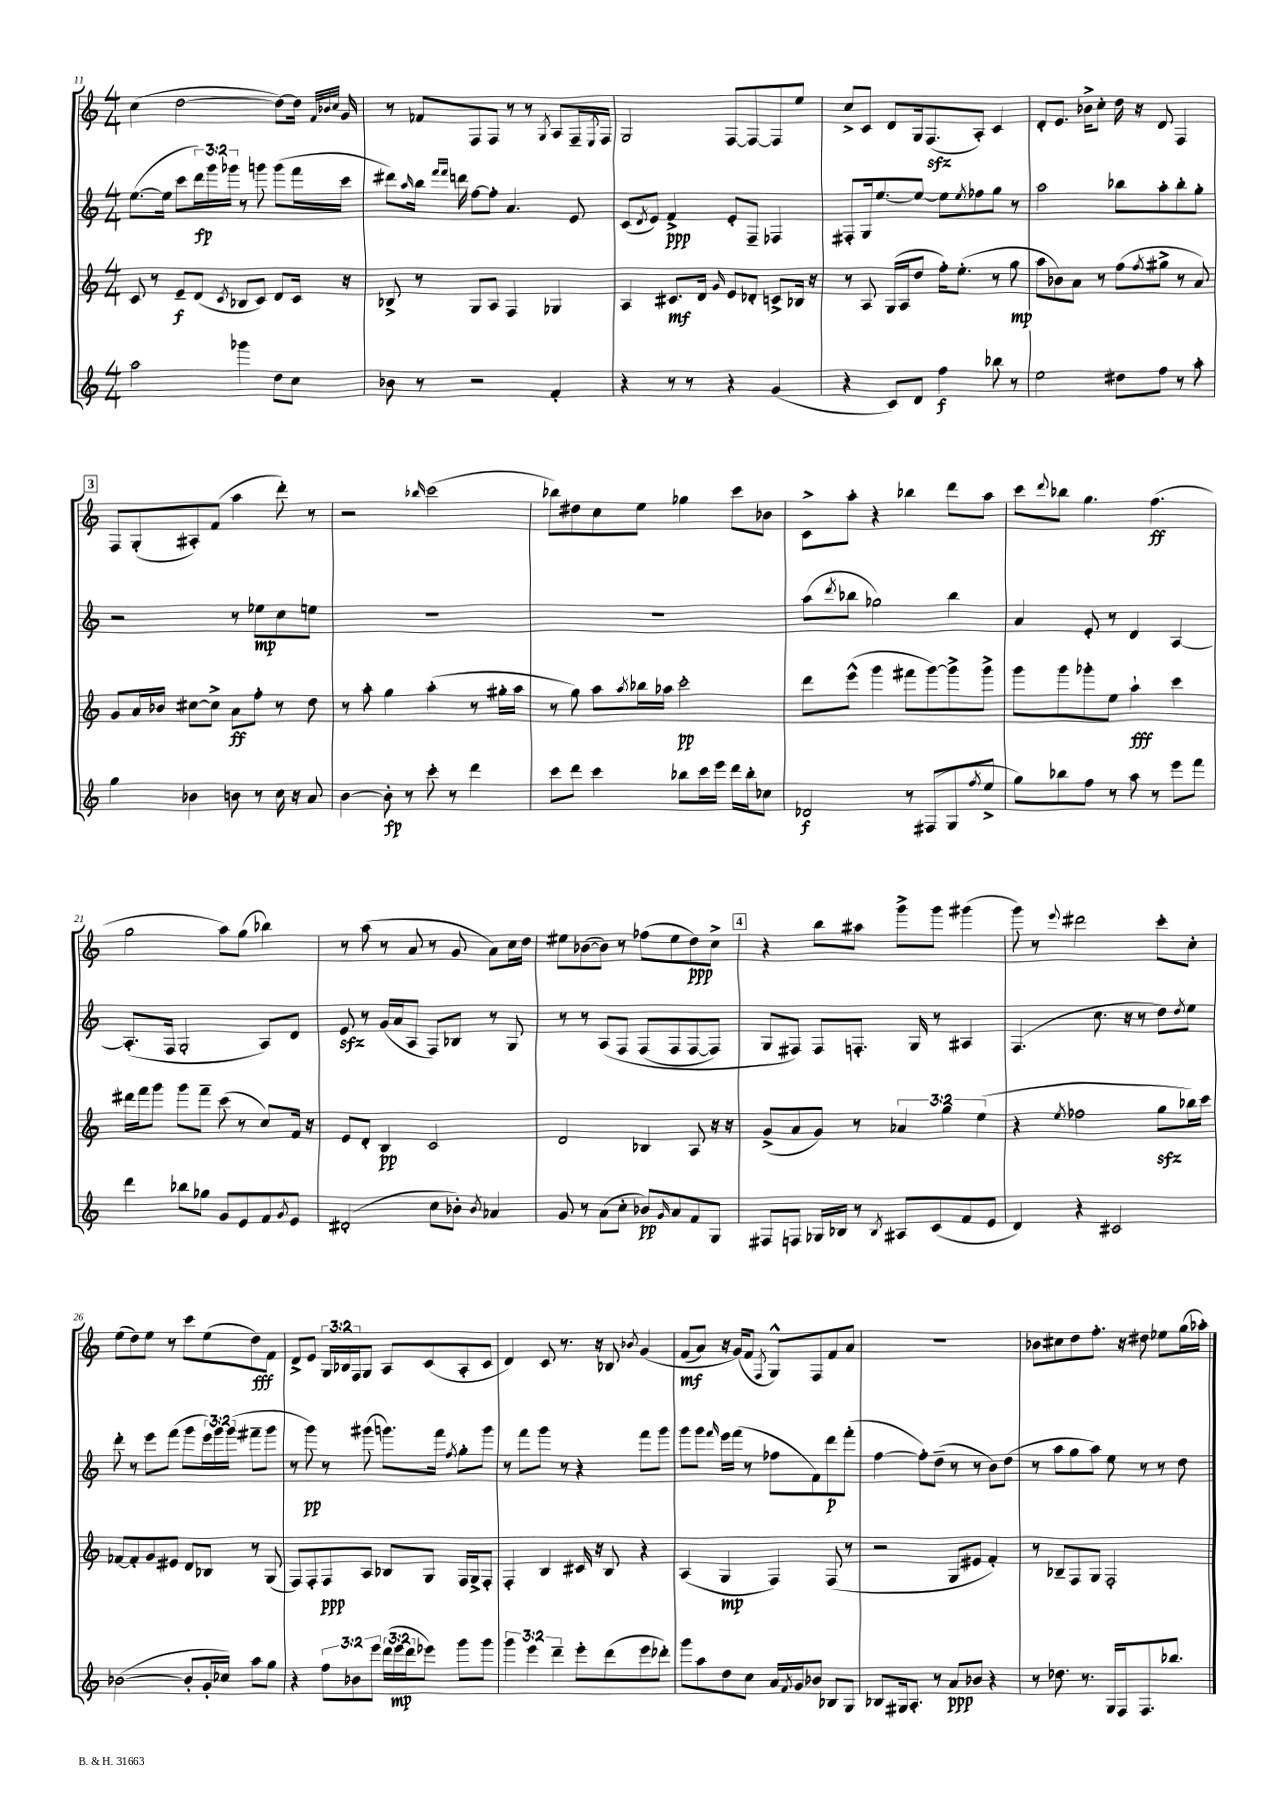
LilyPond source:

<<
\new StaffGroup <<
\new Staff = "s0" {
    \clef treble \key c \major \numericTimeSignature \time 4/4 \override Staff.TupletNumber.text = #tuplet-number::calc-fraction-text
    c''4( d''2~ d''8~) d''16 \grace { f'32 bes'32 c''32 } g'16 |
    r8 fes'8 f8 f8 r8 r8 \acciaccatura { g8 } a8 f16-- \acciaccatura { e8 } f16 |
    g2 f8~ f8~ f8 e''8 |
    c''8-> c'8 d'8 g16 f8.\sfz( a8-.) c'4 |
    d'8-. e'8. bes'16-> c''8-. d''16 r16 d'8 f4 |
    \mark \markup { \box "3" } f8 g8-.( ais8-.) f'8( a''4 d'''8-.) r8 |
    r2 \grace { bes''16 } c'''2( |
    bes''8) dis''8 c''8 e''8 ges''4 c'''8 bes'8 |
    c'8-> a''8-. r4 bes''4 d'''8 a''8 |
    c'''8 \appoggiatura { d'''8 } bes''8 g''4. f''4.\ff( |
    g''2 a''8) g''8( bes''4) |
    r8 a''8( r8 a'8 r8 g'8 a'8) c''16 d''16 |
    eis''8 bes'8~( bes'8) r8 fes''8( eis''8 d''8\ppp) c''8-> |
    \mark \markup { \box "4" } r4 b''8 ais''8 g'''8-> g'''8 gis'''4( |
    g'''8) r8 \appoggiatura { e'''8 } dis'''2 c'''8-. c''8-. |
    e''8( d''8) e''8 r8 c'''8 e''8( d''8\fff) f'8 |
    d'8-> e'8 \tuplet 3/2 { g16 bes16 f16 } g8 a8 c'8( a8-. c'8 |
    d'4) c'8 r8. r16 bes8 \acciaccatura { bes'8 } g'4\( |
    f'8\mf( a'8) r16 g'16(\) f'8 \acciaccatura { f8 } g8-^) f8 f'8 a'8 |
    R1 |
    bes'8 cis''8 d''8 f''8.-. r16 dis''8 ees''8 g''16( aes''16-.) \bar "|." |
}
\new Staff = "s1" {
    \clef treble \key c \major \numericTimeSignature \time 4/4 \override Staff.TupletNumber.text = #tuplet-number::calc-fraction-text
    e''8.~( e''16 c'''8 \tuplet 3/2 { d'''16\fp) g'''16 ges'''16 } r8 g'''8 g'''8( f'''16 c'''16 |
    dis'''8) \grace { a''16 } b''16 \grace { f'''16 f'''16 } d'''16 f''8~ f''8-. a'4. e'8 |
    c'8( \acciaccatura { d'8 } e'8) f'4->\ppp e'8-. f8-- fes4 |
    fis8-. g16 e''8.~ e''8~ e''8 \acciaccatura { e''8 } fes''8 g''8 r8 |
    a''2 bes''8 a''8-. bes''8-. g''8-. |
    \mark \markup { \box "3" } r2 r8 ees''8\mp c''8 e''8 |
    R1 |
    R1 |
    a''8( \acciaccatura { d'''8 } bes''8 ges''2) bes''4 |
    a'4 e'8-. r8 d'4 a4~ |
    a8.-.( f16 g2-. a8) d'8 |
    e'8\sfz r8 g'16( a'16 a8 f8) bes8 r8 g8 |
    r8 r8 a8\( f8 f8( f8 f8~ f8) |
    \mark \markup { \box "4" } g8 fis8\) fis8 f8.-. g16 r8 ais4 |
    f4.( c''8. r16 r8 d''8) \acciaccatura { d''8 } e''8 |
    d'''8-. r8 e'''8 f'''8( g'''8 \tuplet 3/2 { e'''16) g'''16 g'''16( } fis'''8-- g'''8 |
    r8 g'''8\pp) r8 gis'''8( g'''8.) f'''16 \acciaccatura { f''8 } g''8-. g'''8 |
    r8 f'''8 g'''8 r8 r4 f'''8 g'''8 |
    g'''8 g'''8 \grace { f'''16 } e'''16 f'''16( r8 fes''8 f'8) d'''8\p f'''8-.( |
    f''4~ f''8-.) d''8--( r8 r8 b'8) d''8( |
    r8 a''8 g''8 a''8) e''8 r8 r8 d''8 \bar "|." |
}
\new Staff = "s2" {
    \clef treble \key c \major \numericTimeSignature \time 4/4 \override Staff.TupletNumber.text = #tuplet-number::calc-fraction-text
    c'8 r8 e'8--\f d'8( \acciaccatura { c'8 } bes8 c'8) d'8 c'16 r16 |
    bes8-> r8 g8 a8 f4 ges4 |
    a4 cis'8.\mf d'16 \grace { g'16 } e'8 des'8-. c'8-> bes16 r16 |
    r8 a8 g16( a16 d''8 f''16-.) e''8.-.( r8 g''8\mp |
    a''8 bes'8) a'8 r8 f''8( \acciaccatura { f''8 } gis''8-> r8 a'8) |
    \mark \markup { \box "3" } g'8 a'16 bes'16 cis''8~ cis''8-> a'8\ff f''8-. r8 d''8 |
    r8 a''8-. g''4 a''4-.( r8 gis''16-. a''16 |
    r8 g''8) a''8 \acciaccatura { a''8 } bes''16 aes''16 c'''2-.\pp |
    d'''8 e'''8-^( g'''4 fis'''8 g'''8~) g'''8-> g'''8-> |
    g'''8 g'''8 ges'''8-. e''8 a''4-!\fff c'''4 |
    dis'''16 f'''16 g'''8 g'''8 f'''8-- c'''8( r8 c''8) f'16 r16 |
    e'8 d'8-. b4\pp c'2 |
    d'2 bes4 a8 r16 r16 |
    \mark \markup { \box "4" } g'8->( a'8 g'8) r8 \tuplet 3/2 { aes'4 g''4 e''4( } |
    r4 \acciaccatura { e''8 } fes''2 g''8\sfz bes''16) c'''16 |
    fes'8~ fes'8-. g'8 eis'8 d'8 bes8 r8 g8( |
    f8) f8-. f8\ppp a8 bes8 g8 f16 g16-> f8-. |
    f4-. b4 cis'16 r16 b8 r4 |
    a4( g4\mp f4) f8( r8 |
    r2 g8 eis'8 f'4-.) |
    r8 bes8-- f8 g8 f2-. \bar "|." |
}
\new Staff = "s3" {
    \clef treble \key c \major \numericTimeSignature \time 4/4 \override Staff.TupletNumber.text = #tuplet-number::calc-fraction-text
    a''2 ges'''4 d''8 c''8 |
    bes'8 r8 r2 f'4-. |
    r4 r8 r8 r4 g'4( |
    r4 c'8) d'8 f''4\f bes''8 r8 |
    e''2 dis''8 f''8 r8 a''8-. |
    \mark \markup { \box "3" } g''4 bes'4 b'8 r8 c''16 r16 a'8 |
    b'4~ b'8-.\fp r8 c'''8-. r8 d'''4 |
    c'''8 d'''8 c'''4 bes''8 c'''16 e'''16 d'''16 bes''16-. ces''8 |
    des'2\f r8 fis8( g8 \acciaccatura { f''8 } e''8-> |
    g''8) bes''8 f''8 r8 a''8 r8 e'''8 f'''8 |
    d'''4 bes''8 ges''8 g'8 e'8 f'8 \acciaccatura { g'8 } e'8 |
    dis'2-.( c''8 bes'8-.) \acciaccatura { bes'8 } aes'4 |
    g'8 r8 a'8( c''8-. bes'8\pp) \grace { g'16 } a'8 f'8 g8 |
    \mark \markup { \box "4" } fis8 f8 ges16 bes16 r8 \acciaccatura { bes8 } ais8 c'8( f'8 e'8 |
    d'4) r4 cis'2 |
    bes'2~( bes'8-. g'16-. ces''16) a''8 g''8 |
    r4 \tuplet 3/2 { f''8 bes'8 e'''8 } \tuplet 3/2 { d'''16( e'''16\mp d'''16 } ees'''8) g'''8 g'''8 |
    \tuplet 3/2 { g'''4 e'''4 d'''4-- } e'''8-. d'''8( e'''8 des'''8-.) |
    g'''8 a''8 d''8 c''8 a'16 \acciaccatura { f'8 } g'16 bes'8 bes8 g8 |
    bes8 gis16 a8.-. r8 a'8\ppp bes'8 r4 |
    r8 des''8. r8. g16 f16 f8. bes''8. \bar "|." |
}
>>
>>
\layout { \context { \Score currentBarNumber = #11 } }
